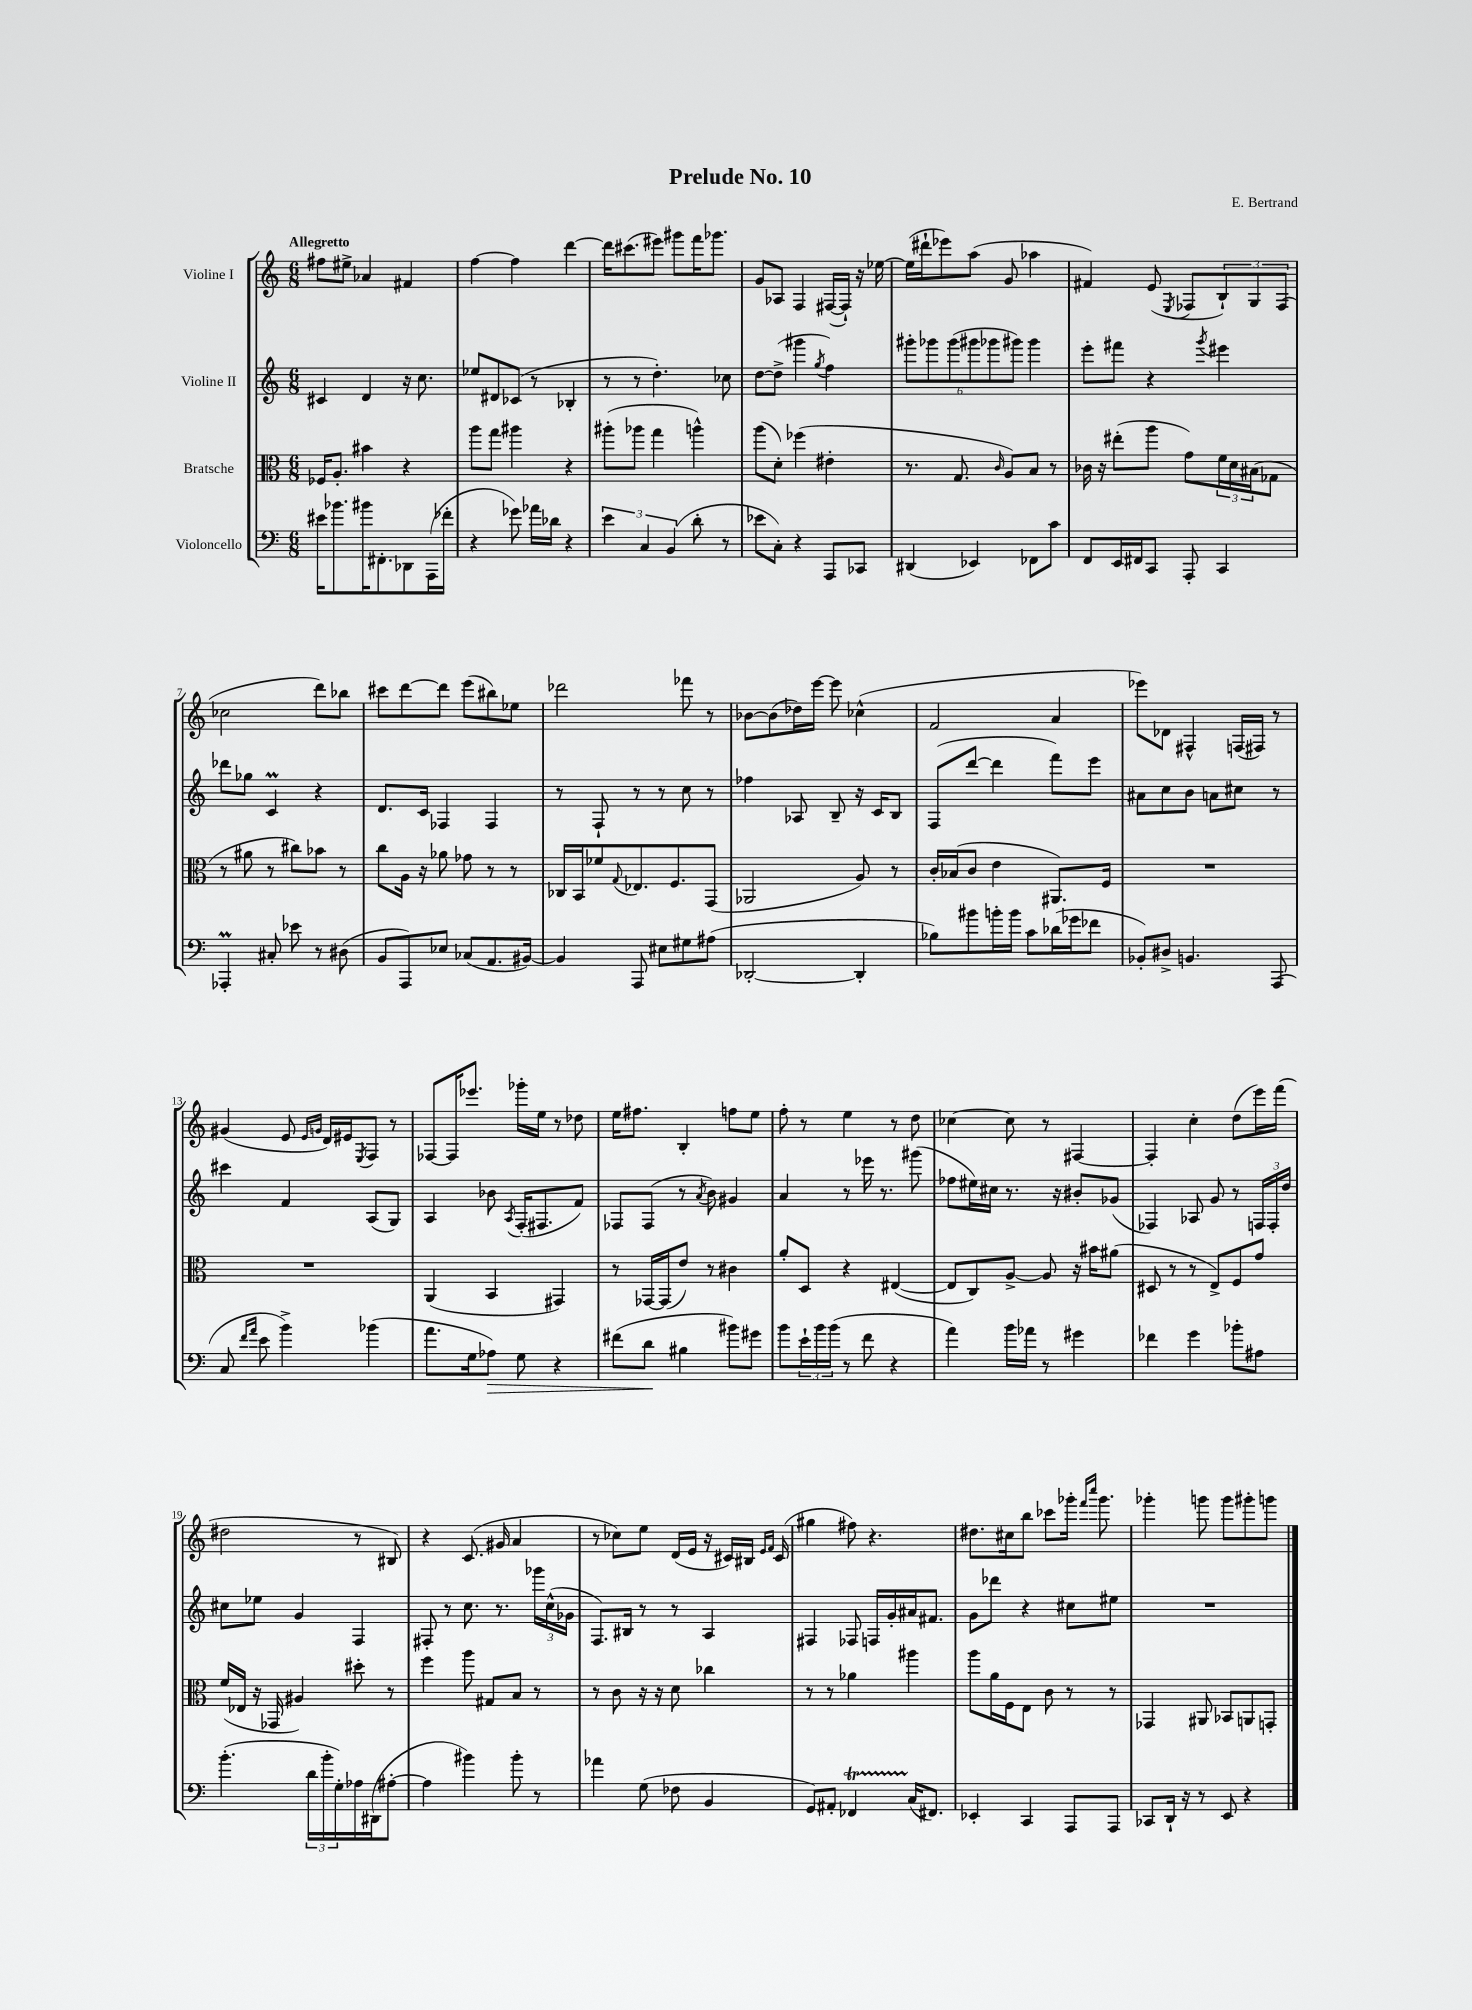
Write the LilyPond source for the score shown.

\header { title = "Prelude No. 10" composer = "E. Bertrand" }
<<
\new StaffGroup <<
\new Staff = "s0" \with { instrumentName = "Violine I" } {
    \clef treble \key c \major \numericTimeSignature \time 6/8 \tempo "Allegretto"
    fis''8 eis''8-> aes'4 fis'4 |
    f''4~ f''4 d'''4~ |
    d'''16 cis'''8.( eis'''8) gis'''8 f'''16 ges'''8. |
    g'8 aes8 f4 fis16~( fis16-!) r16 ees''16~ |
    ees''16( dis'''16-! ees'''8) a''8( g'8 aes''4 |
    fis'4) e'8( \acciaccatura { e8 } fes8 \tuplet 3/2 { b8-!) g8 fes8( } |
    ces''2 d'''8) bes''8 |
    cis'''8 d'''8~ d'''8 e'''8( bis''8) ees''8 |
    des'''2 fes'''8 r8 |
    bes'8~ bes'8( des''16) e'''16~ e'''8 ces''4-^( |
    f'2 a'4 |
    ees'''8) des'8 fis4-^ f16( fis16) r8 |
    gis'4( e'8 \grace { e'16 g'16 } d'16) eis'16 \acciaccatura { e8 } f8 r8 |
    fes8~ fes16 ees'''8. ges'''16-. e''16 r8 des''8 |
    e''16 fis''8. b4-. f''8 e''8 |
    f''8-. r8 e''4 r8 d''8 |
    ces''4~ ces''8 r8 fis4~ |
    fis4-. c''4-. d''8( e'''16) f'''16( |
    dis''2 r8 bis8) |
    r4 c'8.( gis'16 a'4 |
    r8 ces''8) e''8 d'16( e'16 r16 cis'16) bis16 \grace { e'16 f'16 } cis'16( |
    gis''4 fis''8) r4. |
    dis''8. cis''16 b''8 ces'''8 ges'''16-. \grace { f'''16 c''''16 } ges'''8. |
    ges'''4-. g'''8 g'''8 gis'''8-. g'''8 \bar "|." |
}
\new Staff = "s1" \with { instrumentName = "Violine II" } {
    \clef treble \key c \major \numericTimeSignature \time 6/8
    cis'4 d'4 r16 c''8. |
    ees''8 dis'8 ces'8( r8 bes4-. |
    r8 r8 d''4.-.) ces''8 |
    d''8~ d''8->( gis'''4 \acciaccatura { g''8 } f''4) |
    \tuplet 6/4 { gis'''8-. ges'''8 ges'''8( gis'''8 ges'''8 gis'''8) } gis'''4 |
    e'''8-. fis'''8 r4 \acciaccatura { g'''8 } eis'''4 |
    des'''8 ges''8 c'4\prall r4 |
    d'8. c'16 fes4 fes4 |
    r8 f8-! r8 r8 c''8 r8 |
    fes''4 aes8 b8-- r16 c'16 b8 |
    f8( d'''8~ d'''4 f'''8) e'''8 |
    ais'8 c''8 b'8 a'8 cis''8 r8 |
    cis'''4 f'4 a8( g8) |
    a4 bes'8 \acciaccatura { a8 } f16-.( fis8. f'8) |
    fes8 fes8( r8 \acciaccatura { a'8 } b'8) gis'4 |
    a'4 r8 ees'''16 r8. gis'''8( |
    fes''8 eis''16) cis''16 r8. r16 bis'8-. ges'8( |
    fes4) aes8 g'8 r8 \tuplet 3/2 { f16 f16-. d''16 } |
    cis''8 ees''8 g'4 f4 |
    fis8-. r8 c''8. r8. \tuplet 3/2 { ges'''16 c''16-^( ges'16 } |
    f8.) bis16 r8 r8 a4 |
    fis4 fes8 f16 g'16-. ais'16 fis'8. |
    g'8 des'''8 r4 cis''8 eis''8 |
    R2. \bar "|." |
}
\new Staff = "s2" \with { instrumentName = "Bratsche" } {
    \clef alto \key c \major \numericTimeSignature \time 6/8
    fes16 a8.-. bis'4 r4 |
    a''8 g''8 ais''4 r4 |
    ais''8-.( aes''8 g''4 a''4-^) |
    a''8( d'8-.) fes''4( eis'4-. |
    r8. g8. \grace { c'16 } a8) b8 r8 |
    ces'16 r16 eis''8-.( a''8 g'8) \tuplet 3/2 { f'16 d'16 bis16( } ges8 |
    r8 ais'8 r8 cis''8) bes'8 r8 |
    c''8 a16 r16 aes'8 ges'8 r8 r8 |
    ces16 b,16 fes'8 \appoggiatura { g8 } ees8. f8. g,8( |
    aes,2 a8) r8 |
    c'16-. bes16( c'8 e'4 ais,8.) f16 |
    R2. |
    R2. |
    a,4( b,4 gis,4) |
    r8 ges,16~ ges,16( e'8) r8 cis'4 |
    a'8-. d8 r4 eis4~( |
    eis8 c8) a8~-> a8 r16 bis'16 ais'8( |
    dis8 r8 r8 e8->) f8 g'8 |
    f'16( ees16 r16 ges,16 ais4) dis''8-. r8 |
    f''4 a''8 gis8 b8 r8 |
    r8 c'8 r16 r16 d'8 ces''4 |
    r8 r8 aes'4 ais''4 |
    a''8 a'16 f16 e8 c'8 r8 r8 |
    ges,4 ais,8 bes,8 a,8 g,8-. \bar "|." |
}
\new Staff = "s3" \with { instrumentName = "Violoncello" } {
    \clef bass \key c \major \numericTimeSignature \time 6/8
    eis'16 bes'8. bis'16 fis,8.-. des,8 a,,16( fes'16-. |
    r4 ges'8) aes'16 des'16 r4 |
    \tuplet 3/2 { e'4 c4 b,4( } d'8-. r8 |
    ees'8 c8-.) r4 a,,8 ces,8 |
    dis,4( ees,4) fes,8 c'8 |
    f,8 e,16 fis,16 c,8 a,,8-. c,4 |
    aes,,4-.\prall cis8-. ees'8 r8 dis8( |
    b,8 a,,8) ees8 ces8( a,8. bis,16~) |
    bis,4 a,,8 eis8 gis8 ais8( |
    des,2~-. des,4-. |
    bes8) bis'8 b'16-. b'16 c'8 des'16( ges'16 fes'8 |
    bes,8-.) dis8-> b,4. a,,8( |
    c8 \grace { f'16 a'16 } e'8 b'4->) bes'4( |
    a'8. g16 aes8\>) g8 r4 |
    fis'8( d'8\! bis4 bis'8) gis'8 |
    b'8 \tuplet 3/2 { e'16-! b'16 b'16( } r8 f'8 r4 |
    a'4) b'16 aes'16 r8 gis'4 |
    fes'4 g'4 bes'8-. ais8 |
    b'4.-.( \tuplet 3/2 { d'16 b'16-. g16-.) } aes16 dis,16( ais8~-. |
    ais4 bis'4) bis'8-. r8 |
    aes'4 g8( fes8 b,4 |
    g,8) ais,8-. fes,4\startTrillSpan c16\stopTrillSpan( fis,8.) |
    ees,4-. c,4 a,,8 a,,8 |
    ces,8 d,16-! r16 r8 e,8 r4 \bar "|." |
}
>>
>>
